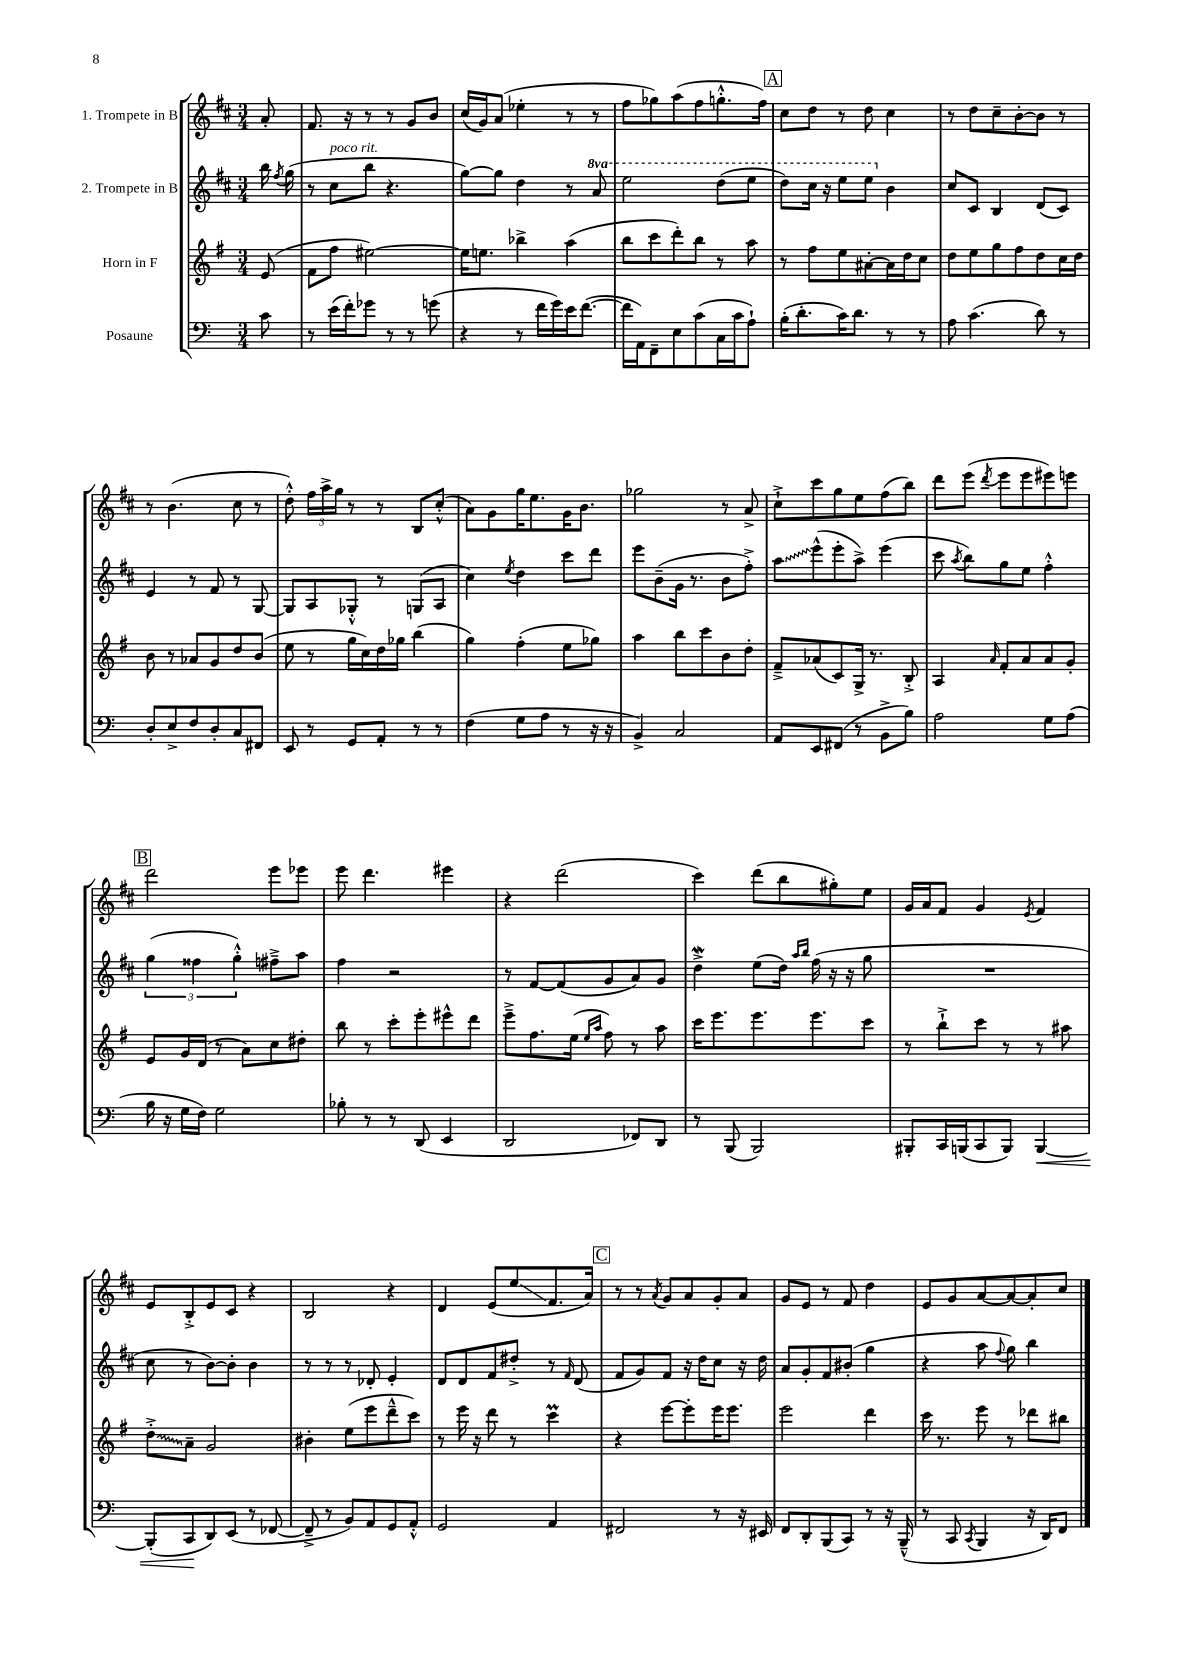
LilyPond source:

<<
\new StaffGroup <<
\new Staff = "s0" \with { instrumentName = "1. Trompete in B" } {
    \clef treble \key d \major \numericTimeSignature \time 3/4 \partial 8
    \autoBeamOff a'8-. |
    fis'8. r16 r8 r8 g'8[ b'8] |
    cis''16[( g'16) a'8]( ees''4-. r8 r8 |
    fis''8[ ges''8) a''8( fis''8 g''8.-.-^ fis''16]) |
    \mark \markup { \box "A" } cis''8[ d''8] r8 d''8 cis''4 |
    r8 d''8[ cis''8-- b'8~-. b'8] r8 |
    r8 b'4.( cis''8 r8 |
    d''8-.-^) \tuplet 3/2 { fis''16[ a''16-> g''16] } r8 r8 b8[ cis''8]-.-^( |
    a'8[) g'8 g''16 e''8. g'16 b'8.] |
    ges''2 r8 a'8-> |
    cis''8[-!-> cis'''8 g''8 e''8 fis''8( b''8]) |
    d'''8[ e'''8]( \acciaccatura { d'''8 } e'''8[ e'''8 eis'''8) e'''8] |
    \mark \markup { \box "B" } d'''2 e'''8[ ees'''8] |
    e'''8 d'''4. eis'''4 |
    r4 d'''2( |
    cis'''4) d'''8[( b''8 gis''8-.) e''8] |
    g'16[ a'16 fis'8] g'4 \acciaccatura { e'8 } fis'4 |
    e'8[ b8-.-> e'8 cis'8] r4 |
    b2 r4 |
    d'4 e'8[( e''8\glissando fis'8. a'16]) |
    \mark \markup { \box "C" } r8 r8 \acciaccatura { a'8 } g'8[ a'8 g'8-. a'8] |
    g'8[ e'8] r8 fis'8 d''4 |
    e'8[ g'8 a'8~ a'8~ a'8-. cis''8] \bar "|." |
}
\new Staff = "s1" \with { instrumentName = "2. Trompete in B" } {
    \clef treble \key d \major \numericTimeSignature \time 3/4 \set Staff.ottavationMarkups = #ottavation-simple-ordinals \partial 8
    \autoBeamOff b''16 \acciaccatura { fis''8 } g''16( |
    r8 cis''8[^\markup { \italic "poco rit." } b''8] r4. |
    g''8[~) g''8] d''4 r8 \ottava #1 a''8 |
    e'''2 d'''8[( e'''8] |
    \mark \markup { \box "A" } d'''8[) cis'''16] r16 e'''8[ e'''8] \ottava #0 b'4 |
    cis''8[ cis'8] b4 d'8[( cis'8]) |
    e'4 r8 fis'8 r8 g8~ |
    g8[ a8 ges8]-.-^ r8 g8[( a8] |
    cis''4) \acciaccatura { e''8 } d''4 cis'''8[ d'''8] |
    e'''8[ b'8--( g'16] r8. b'8[ fis''8]-.->) |
    \once \override Glissando.style = #'zigzag a''8[\glissando e'''8-^( e'''8-. a''8]->) e'''4( |
    cis'''8 \acciaccatura { a''8 } b''8[) g''8 e''8] fis''4-.-^ |
    \mark \markup { \box "B" } \tuplet 3/2 { g''4( fisis''4 g''4-.-^) } fis''8[---> a''8] |
    fis''4 r2 |
    r8 fis'8[~ fis'8( g'8 a'8) g'8] |
    d''4->\mordent e''8[( d''16]) \grace { a''16[ b''16] } fis''16( r16 r16 g''8 |
    R2. |
    cis''8 r8 b'8[~) b'8]-. b'4 |
    r8 r8 r8 des'8-. e'4-. |
    d'8[ d'8 fis'8 dis''8]-.-> r8 \grace { fis'16 } d'8( |
    \mark \markup { \box "C" } fis'8[ g'8) fis'8] r16 d''16[ cis''8] r16 d''16 |
    a'8[ g'8-. fis'8 bis'8]-.( g''4 |
    r4 a''8 \appoggiatura { fis''8 } g''8) b''4 \bar "|." |
}
\new Staff = "s2" \with { instrumentName = "Horn in F" } {
    \clef treble \key g \major \numericTimeSignature \time 3/4 \partial 8
    \autoBeamOff e'8( |
    fis'8[ fis''8] eis''2~) |
    eis''16[ e''8.] bes''4-> a''4( |
    b''8[ c'''8 d'''8-.) b''8] r8 a''8 |
    \mark \markup { \box "A" } r8 fis''8[ e''8 ais'8~-. ais'16 d''16 c''8] |
    d''8[ e''8 g''8 fis''8 d''8 c''16 d''16] |
    b'8 r8 aes'8[ g'8 d''8 b'8]( |
    e''8 r8 g''16[ c''16) d''16 ges''16] b''4( |
    g''4) fis''4-.( e''8[ ges''8]) |
    a''4 b''8[ c'''8 b'8 d''8]-. |
    fis'8[---> aes'8( c'8) g16]-> r8. b8-.-> |
    a4 \grace { a'16 } fis'8[-. a'8 a'8 g'8]-. |
    \mark \markup { \box "B" } e'8[ g'16 d'16]( r8 a'8[) c''8 dis''8]-. |
    b''8 r8 c'''8[-. e'''8-. eis'''8-^ d'''8] |
    e'''8[---> fis''8. e''16]( \grace { e''16[ a''16] } fis''8) r8 a''8 |
    c'''16[ e'''8. e'''8. e'''8. c'''8] |
    r8 b''8[-!-> c'''8] r8 r8 ais''8 |
    \once \override Glissando.style = #'zigzag d''8[-.->\glissando a'8]-- g'2 |
    bis'4-. e''8[( e'''8 d'''8---^ c'''8]) |
    r8 e'''16 r16 d'''8 r8 c'''4\prall |
    \mark \markup { \box "C" } r4 e'''8[~ e'''8-. e'''16 e'''8.] |
    e'''2 d'''4 |
    c'''16 r8. e'''8 r8 des'''8[ bis''8] \bar "|." |
}
\new Staff = "s3" \with { instrumentName = "Posaune" } {
    \clef bass \key c \major \numericTimeSignature \time 3/4 \partial 8
    \autoBeamOff c'8 |
    r8 e'16[( f'16-.) ges'8] r8 r8 g'8( |
    r4 r8 f'16[ g'16) e'16 f'8.]~( |
    f'16[ a,16) f,8-- e8 c'8( c16 c'16 a8]-!) |
    \mark \markup { \box "A" } b16[-.( d'8.-. c'16) d'8.] r8 r8 |
    a8 c'4.( d'8) r8 |
    d8[-. e8-> f8 d8-. c8 fis,8] |
    e,8 r8 g,8[ a,8]-. r8 r8 |
    f4( g8[ a8] r8 r16 r16 |
    b,4->) c2 |
    a,8[ e,8 fis,8]( r8 b,8[-> b8]) |
    a2 g8[ a8]( |
    \mark \markup { \box "B" } b16 r16 g16[ f16]) g2 |
    bes8-. r8 r8 d,8( e,4 |
    d,2 fes,8[) d,8] |
    r8 b,,8( b,,2) |
    bis,,8[-. c,16 b,,16( c,8 b,,8]) b,,4~\< |
    b,,8[-.( c,8\! d,8) e,8]( r8 fes,8~ |
    fes,8---> r8 b,8[) a,8 g,8 a,8]-.-^ |
    g,2 a,4 |
    \mark \markup { \box "C" } fis,2 r8 r16 eis,16 |
    f,8[ d,8-. b,,8( c,8]) r8 r16 b,,16---^( |
    r8 c,8 \acciaccatura { c,8 } b,,4 r16 d,16[) f,8] \bar "|." |
}
>>
>>
\layout { \context { \Score \remove "Bar_number_engraver" } }
